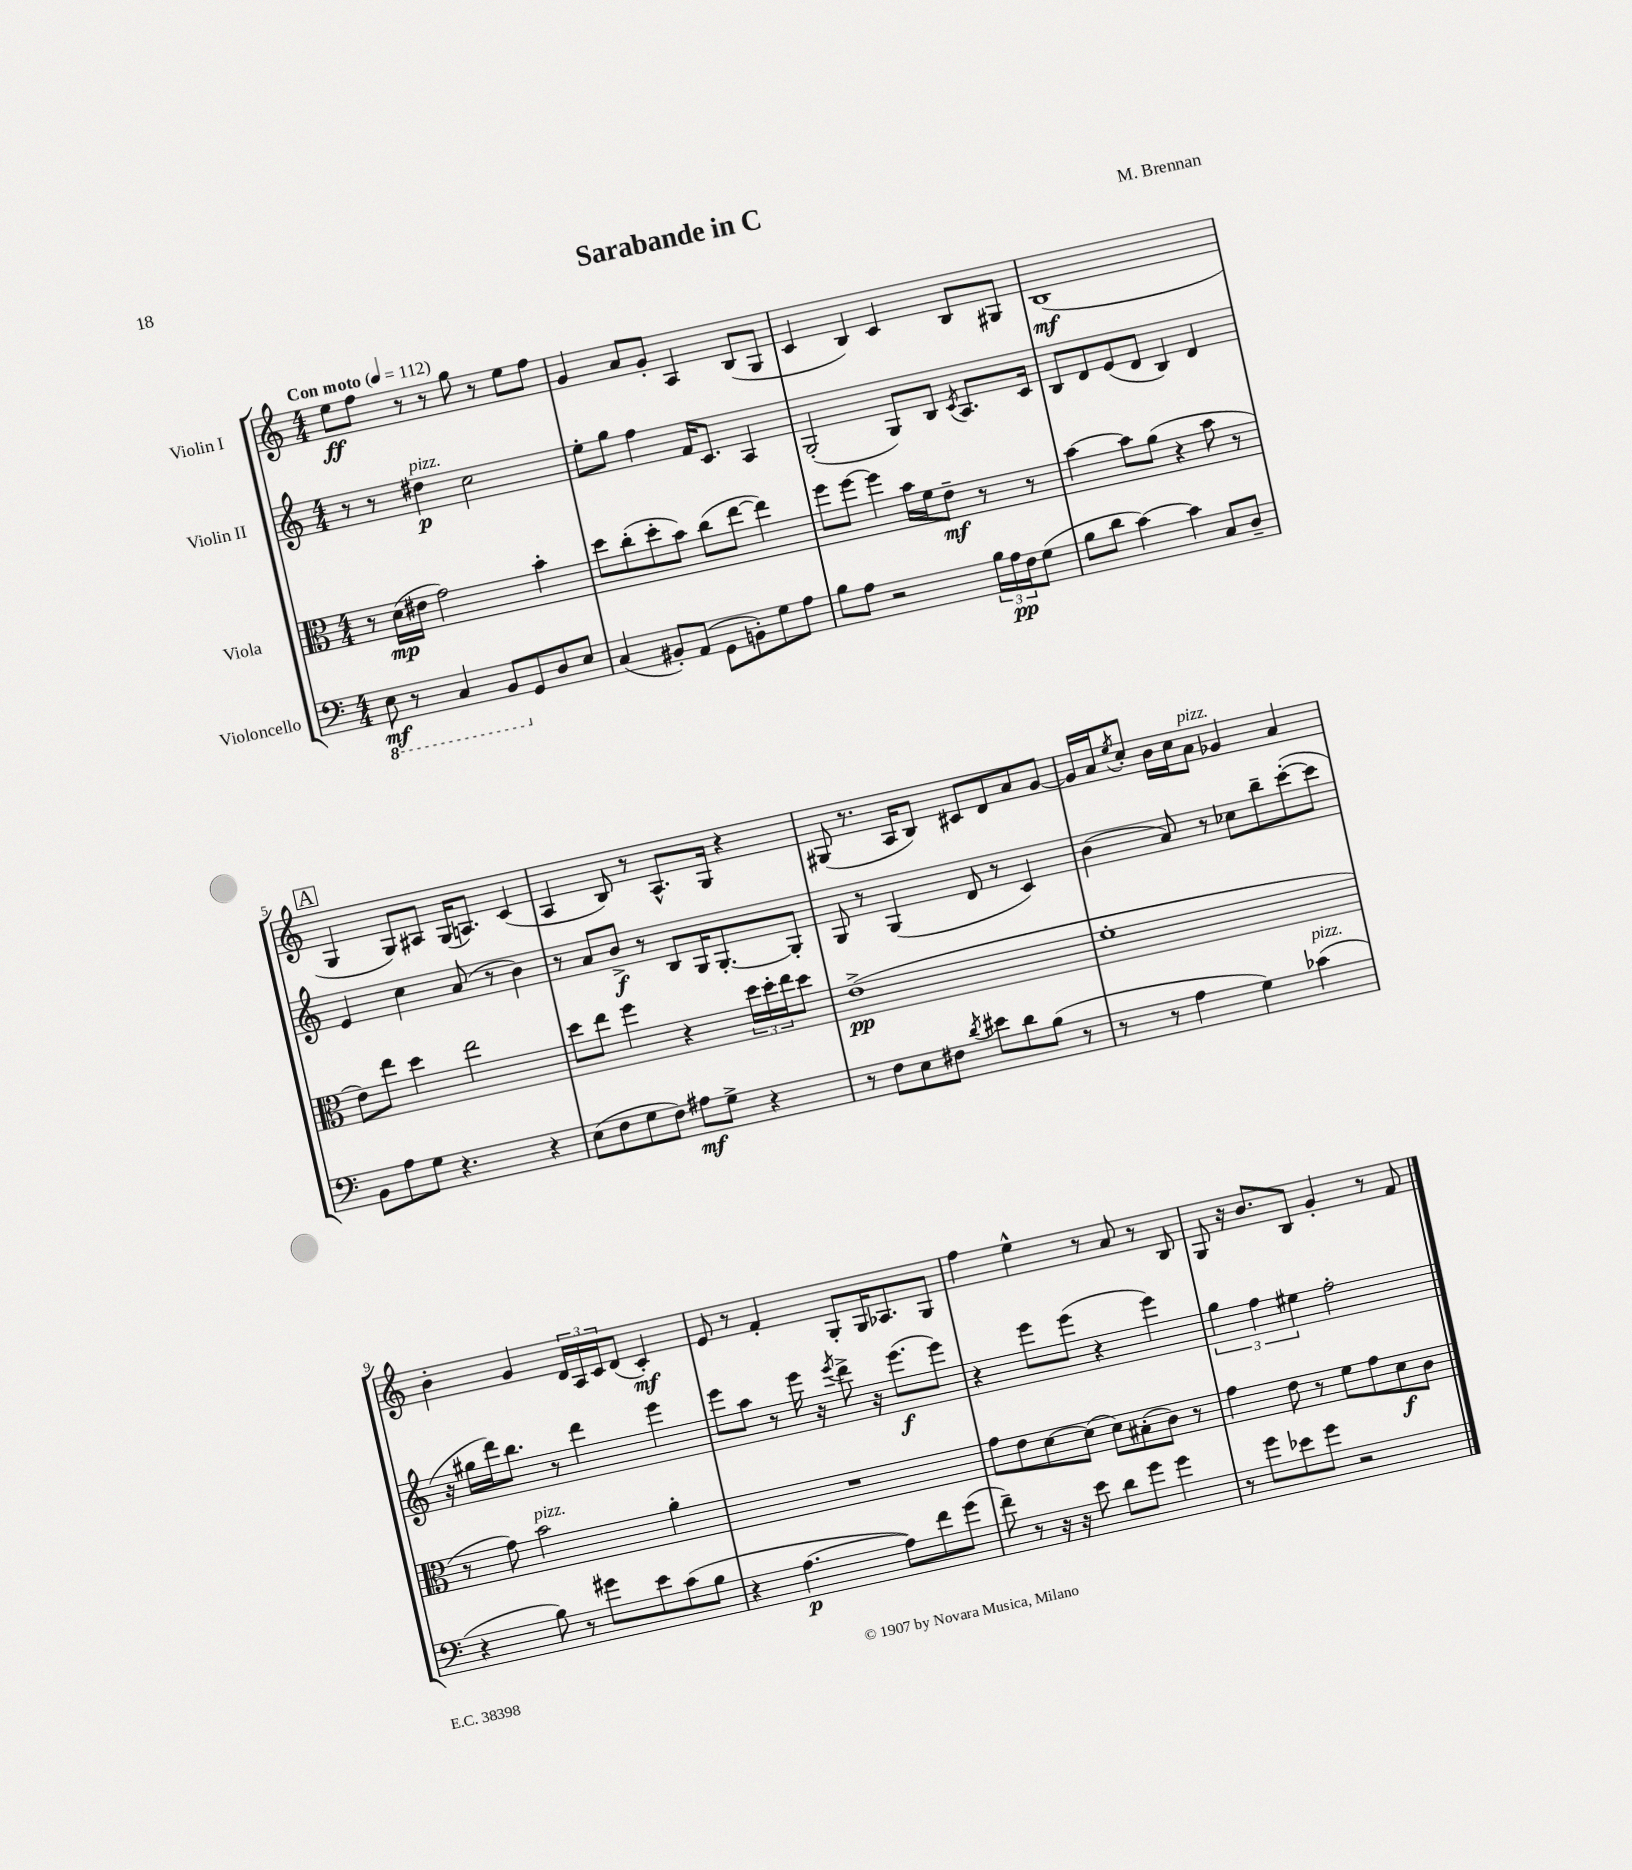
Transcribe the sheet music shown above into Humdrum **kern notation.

**kern	**kern	**kern	**kern
*staff4	*staff3	*staff2	*staff1
*clefF4	*clefC3	*clefG2	*clefG2
*k[]	*k[]	*k[]	*k[]
*M4/4	*M4/4	*M4/4	*M4/4
*MM112	*MM112	*MM112	*MM112
8EE\	8r	8r	8ee\L
8r	(16d\LL	8r	8ff\J
.	16e#\JJ	.	.
4CC/	2g\)	4dd#\	8r
.	.	.	8r
8BBB/L	.	2cc\	8gg\
8GG/	.	.	8r
8D/	4b'\	.	8ee\L
8E/J	.	.	8ff\J
=	=	=	=
(4C/	8dd\L	8ee'\L	4g/
.	(8cc'\	8gg\J	.
8BB#'/L)	8dd'\	4ff\	8a/L
(8AA/J	8b\J)	.	8g'/J
8GG\L	(8cc\L	16f/LK	4A/
.	.	8.c/J	.
8BB'\)	[8ee\J	.	.
8G\	4ee\])	4A/	(8B/L
8A\J	.	.	8G/J
=	=	=	=
8B\L	8ff\L	(2G'/	4c/
8A\J	[8ff\J	.	.
2r	4ff\]	.	4B/)
.	16b\LL	8G/L)	4c/
.	16f\J	.	.
.	8e~\J	8B/J	.
.	.	8qc/	.
24B\LL	8r	8.A/L	8B/L
24A\	.	.	.
24F\J	.	.	.
(8G\J	8r	.	8G#/J
.	.	16c/Jk	.
=	=	=	=
8B\L	[4b\	8B/L	(1B
8d\J	.	8d/	.
[4c\)	8b\]L	(8e/	.
.	(8a\J	8d/J	.
4c\]	4r	4B/)	.
8C/L	8b\	4d/	.
8D~/J	8r	.	.
=	=	=	=
8BB\L	8e\L)	4e/	4G/
8A\	8ee\J	.	.
8G\J	4dd\	4cc\	8G/L)
4.r	.	.	8A#/J
.	2ee\	(8a/	(16G/LK
.	.	.	8.A/J)
.	.	8r	.
4r	.	4b\)	(4c/
=	=	=	=
(8E\L	8dd\L	8r	4A/
8F\	8ee\J	8a/L	.
8G\	4ff\	8b^/J	8B/)
8F\J)	.	8r	8r
8A#\L	4r	8B/L	8.A^^/L
8G^\J	.	16G/K	.
.	.	[8.G'/	16G/Jk
4r	24dd\LL	.	4r
.	24dd'\	.	.
.	24ee\J	.	.
.	8dd\J	8G'/]J	.
=	=	=	=
8r	(1e^	8G/	(8G#/
8F\L	.	8r	8.r
8E\	.	(4G/	.
.	.	.	16A/LK
8F#\J	.	.	8B/J)
8qd/	.	.	.
8e#\L	.	8d/	8c#/L
8d\	.	8r	8d/
(8B\J	.	4c/)	8a/
8r	.	.	[8g/J
=	=	=	=
8r	1f'	(4b\	16g/]LL
.	.	.	16a/J
.	.	.	8qee/
8r	.	.	8cc'/J
4A\	.	8a/)	16b\LL
.	.	.	16cc\J
.	.	8r	8a\J
4G\)	.	8cc-\L	4g-/
.	.	8bb~\	.
(4c-\	.	([8ccc'\	4a/
.	.	8ccc\]J	.
=	=	=	=
4r	8r	16r	4b'\
.	.	16gg#\LL	.
.	8g\)	16ddd\J)	.
.	.	8.bb\J	.
8B\)	2b\	.	4g/
8r	.	8r	.
8g#\L	.	4ddd\	24d/LL
.	.	.	24A/
.	.	.	24c/J
8e\	.	.	(8d/J
(8c\	4a'\	4eee\	4c'/)
8B\J	.	.	.
=	=	=	=
4r	1r	8eee\L	8e/
.	.	8aa\J	8r
[4.A\	.	8r	4f'/
.	.	16eee\	.
.	.	16r	.
.	.	8qeee/	.
.	.	8ddd^\	8G'/L
8A\]L)	.	16r	16G/K
.	.	(8.eee\L	8.A-/
8f\	.	.	.
(8g\J	.	8eee\J)	8G/J
=	=	=	=
8f~\)	8g\L	4r	4ff\
8r	8e\	.	.
16r	[8d\	8eee\L	4ee^^\
16r	.	.	.
8e\	(8d\]J	(8eee\J	.
8d\L	8d\L)	4r	8r
8g\J	(8B#'\	.	8a/
4g\	8c\J)	4eee\)	8r
.	8r	.	8B/
=	=	=	=
8r	4g\	6gg\	8G/
8g\L	.	.	16r
.	.	6ff\	.
.	.	.	8.b/L
8e-\	8e\	.	.
.	.	6ee#\	.
8g\J	8r	.	8B/J
2r	8f\L	2ff'\	4g'/
.	8g\	.	.
.	8d\	.	8r
.	8c\J	.	8f/
==	==	==	==
*-	*-	*-	*-
